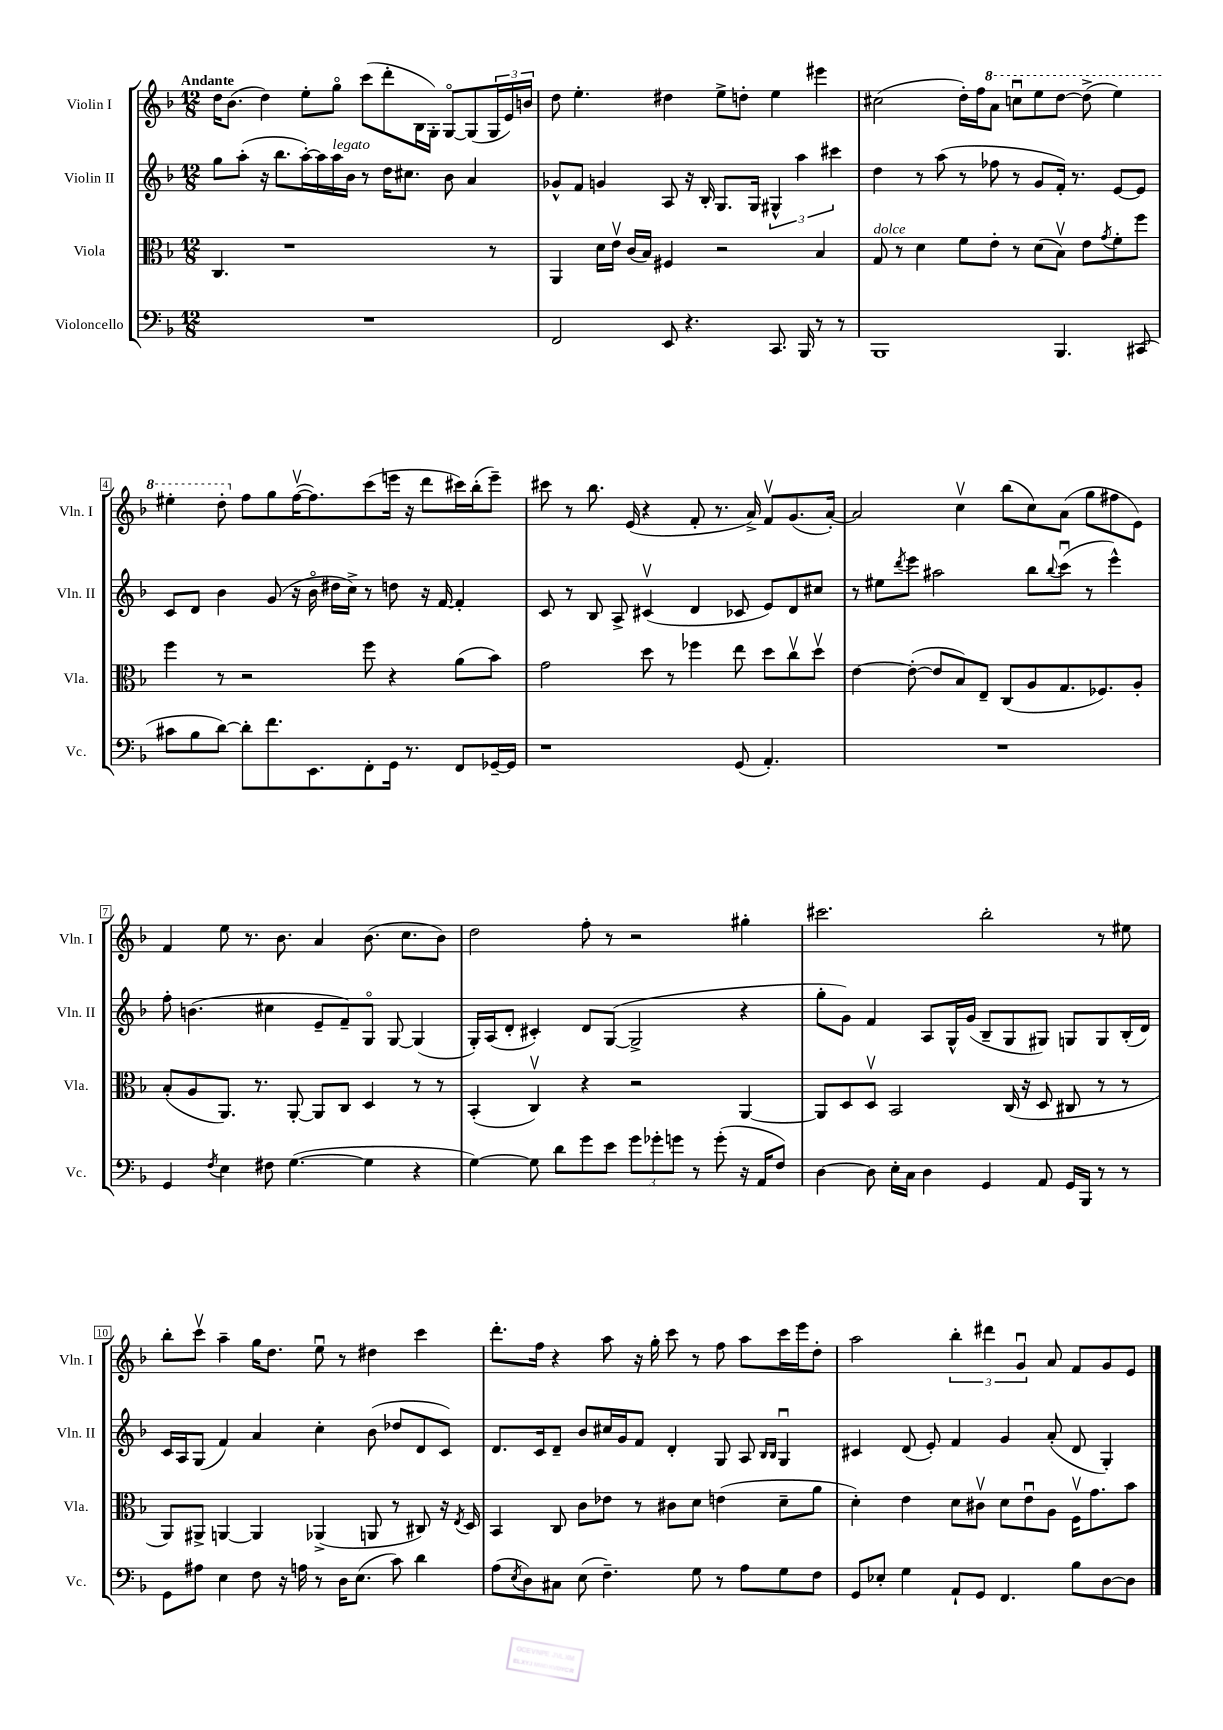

**kern	**kern	**kern	**kern
*staff4	*staff3	*staff2	*staff1
*clefF4	*clefC3	*clefG2	*clefG2
*k[b-]	*k[b-]	*k[b-]	*k[b-]
*M12/8	*M12/8	*M12/8	*M12/8
1.r	4.C	8gg	16dd
.	.	.	(8.b-
.	.	(8aa'	.
.	.	16r	4dd)
.	.	8.bb-	.
.	1r	.	.
.	.	[16aa')	8ee'
.	.	16aa]	.
.	.	16aa	8ggo
.	.	16b-	.
.	.	8r	(8ccc
.	.	16dd	8ddd'
.	.	8.cc#	.
.	.	.	16B-
.	.	.	16G')
.	.	8b-	[8Go
.	.	4a	(8G]
.	8r	.	24G
.	.	.	24e)
.	.	.	24b
=	=	=	=
2FF	4AA	8g-^^	8dd
.	.	8f	4.ee'
.	16d	4g	.
.	16ev	.	.
.	(16c	.	.
.	16B-)	.	.
8EE	4F#	8A	4dd#
4.r	.	16r	.
.	.	16B-'	.
.	2r	8.G	8ee^
.	.	.	8dd'
.	.	16G	.
8.CC	.	6G#^^	4ee
.	.	6aa	.
16BBB-	.	.	.
8r	4B-	.	4eee#
.	.	6ccc#	.
8r	.	.	.
=	=	=	=
1BBB-	8G	4dd	(2cc#
.	8r	.	.
.	4d	8r	.
.	.	(8aa	.
.	8f	8r	16dd')
.	.	.	16ff
.	8e'	8ff-	8aa
.	8r	8r	8cccu
.	(8d	8g	8eee
4.BBB-	8B-v)	16f')	[8ddd
.	.	8.r	.
.	8e	.	(8ddd^]
.	8qg	.	.
.	8f'	[8e	4eee)
(8CC#	8ff	8e]	.
=	=	=	=
8c#	4ff	8c	4eee#'
8B-	.	8d	.
[8d)	8r	4b-	8ddd'
8d']	2r	.	8ff
8.f	.	(8g	8gg
.	.	16r	([16ffv
8.EE	.	16b-o	8.ff])
.	.	16dd#	.
.	.	16cc^)	.
8FF'	8ff	8r	(8ccc
16GG	4r	8dd	16eee
8.r	.	.	16r
.	.	16r	8ddd
.	.	[16f	.
8FF	(8a	4f']	16ccc#)
.	.	.	(16bb-'
[16GG-~	8b-)	.	8eee~)
16GG-]	.	.	.
=	=	=	=
1r	2g	8c	8ccc#
.	.	8r	8r
.	.	8B-	8.bb-
.	.	8A^	.
.	.	.	(16e
.	8dd	(4c#v	4r
.	8r	.	.
.	4ff-	4d	8f'
.	.	.	8.r
(8GG	8ee	8c-	.
.	.	.	16a^)
4.AA')	8dd	8e)	8fv
.	8ccv	8d	(8.g
.	8ddv	8cc#	.
.	.	.	[16a')
=	=	=	=
1.r	[4e	8r	2a]
.	.	8ee#	.
.	.	8qddd	.
.	(8e'_	8eee	.
.	8e]	2aa#	.
.	8B-)	.	4ccv
.	8E~	.	.
.	(8C	.	(8bb-
.	8A	8bb-	8cc)
.	.	8qqbb-	.
.	8.G	(8cccu	(8a
.	.	8r	8gg
.	8.F-)	.	.
.	.	4eee^^)	8ff#
.	8A'	.	8e)
=	=	=	=
4GG	(8B-'	8ff'	4f
.	8A	(4.b	.
8qF	.	.	.
4E	8.AA)	.	8ee
.	.	.	8.r
.	8.r	.	.
8F#	.	4cc#	.
.	.	.	8.b-
([4.G	[8AA'	.	.
.	8AA]	8e~	4a
.	8C	8f~)	.
4G]	4D	8Go	(8.b-
.	.	[8G	.
.	.	.	8.cc
4r	8r	(4G]	.
.	8r	.	8b-)
=	=	=	=
[4G)	(4BB-'	16G')	2dd
.	.	(16A	.
.	.	8d'	.
8G]	4Cv)	4c#')	.
8d	.	.	.
8g	4r	8d	8ff'
8e	.	([8G	8r
12g	2r	2G^]	2r
12g-'	.	.	.
12g	.	.	.
8r	.	.	.
(8g'	.	.	.
16r	[4AA	4r	4gg#'
16AA	.	.	.
8F)	.	.	.
=	=	=	=
[4D	8AA]	8gg'	2.ccc#
.	8D	8g)	.
8D]	8Dv	4f	.
16E'	2BB-	.	.
16C	.	.	.
4D	.	8A	.
.	.	16G^^	.
.	.	(16g	.
4GG	.	8B-~	2bb-'
.	(16C	8G	.
.	16r	.	.
8AA	8D	8G#)	.
16GG	8C#	8G	.
16BBB-	.	.	.
8r	8r	8G	8r
8r	8r	(16B-'	8ee#
.	.	16d)	.
=	=	=	=
8GG	8AA)	16c	8bb-'
.	.	16A	.
8A#	8AA#^	(8G	8cccv
4E	[4AA	4f)	4aa~
8F	4AA]	4a	16gg
.	.	.	8.dd
16r	.	.	.
16A	.	.	.
8r	(4AA-^	4cc'	8eeu
16D	.	.	8r
(8.E	.	.	.
.	8AA	(8b-	4dd#
8c)	8r	8dd-	.
4d	8C#)	8d	4ccc
.	16r	8c)	.
.	8qE	.	.
.	16D	.	.
=	=	=	=
(8A	4BB-	8.d	8.ddd'
8qE	.	.	.
8D)	.	.	.
.	.	16c	16ff
8C#	8C	8d~	4r
(8E	8c	8b-	.
4.F~)	8e-	16cc#	8aa
.	.	16g	.
.	8r	8f	16r
.	.	.	16gg'
.	8c#	4d'	8ccc
8G	8d	.	8r
8r	(4e	8G	8ff
8A	.	8A	8aa
.	.	16qqB-	.
.	.	16qqB-	.
8G	8d~	4Gu	16ccc
.	.	.	16eee
8F	8a	.	8dd'
=	=	=	=
8GG	4d')	4c#	2aa
8E-'	.	.	.
4G	4e	(8d	.
.	.	8e')	.
8AA`	8d	4f	6bb-'
8GG	8c#v	.	.
.	.	.	6ddd#
4.FF	8d	4g	.
.	.	.	6gu
.	8eu	.	.
.	8A	(8a'	8a
8B-	16Fv	8d	8f
.	8.g	.	.
[8D	.	4G')	8g
8D]	8b-	.	8e
==	==	==	==
*-	*-	*-	*-
